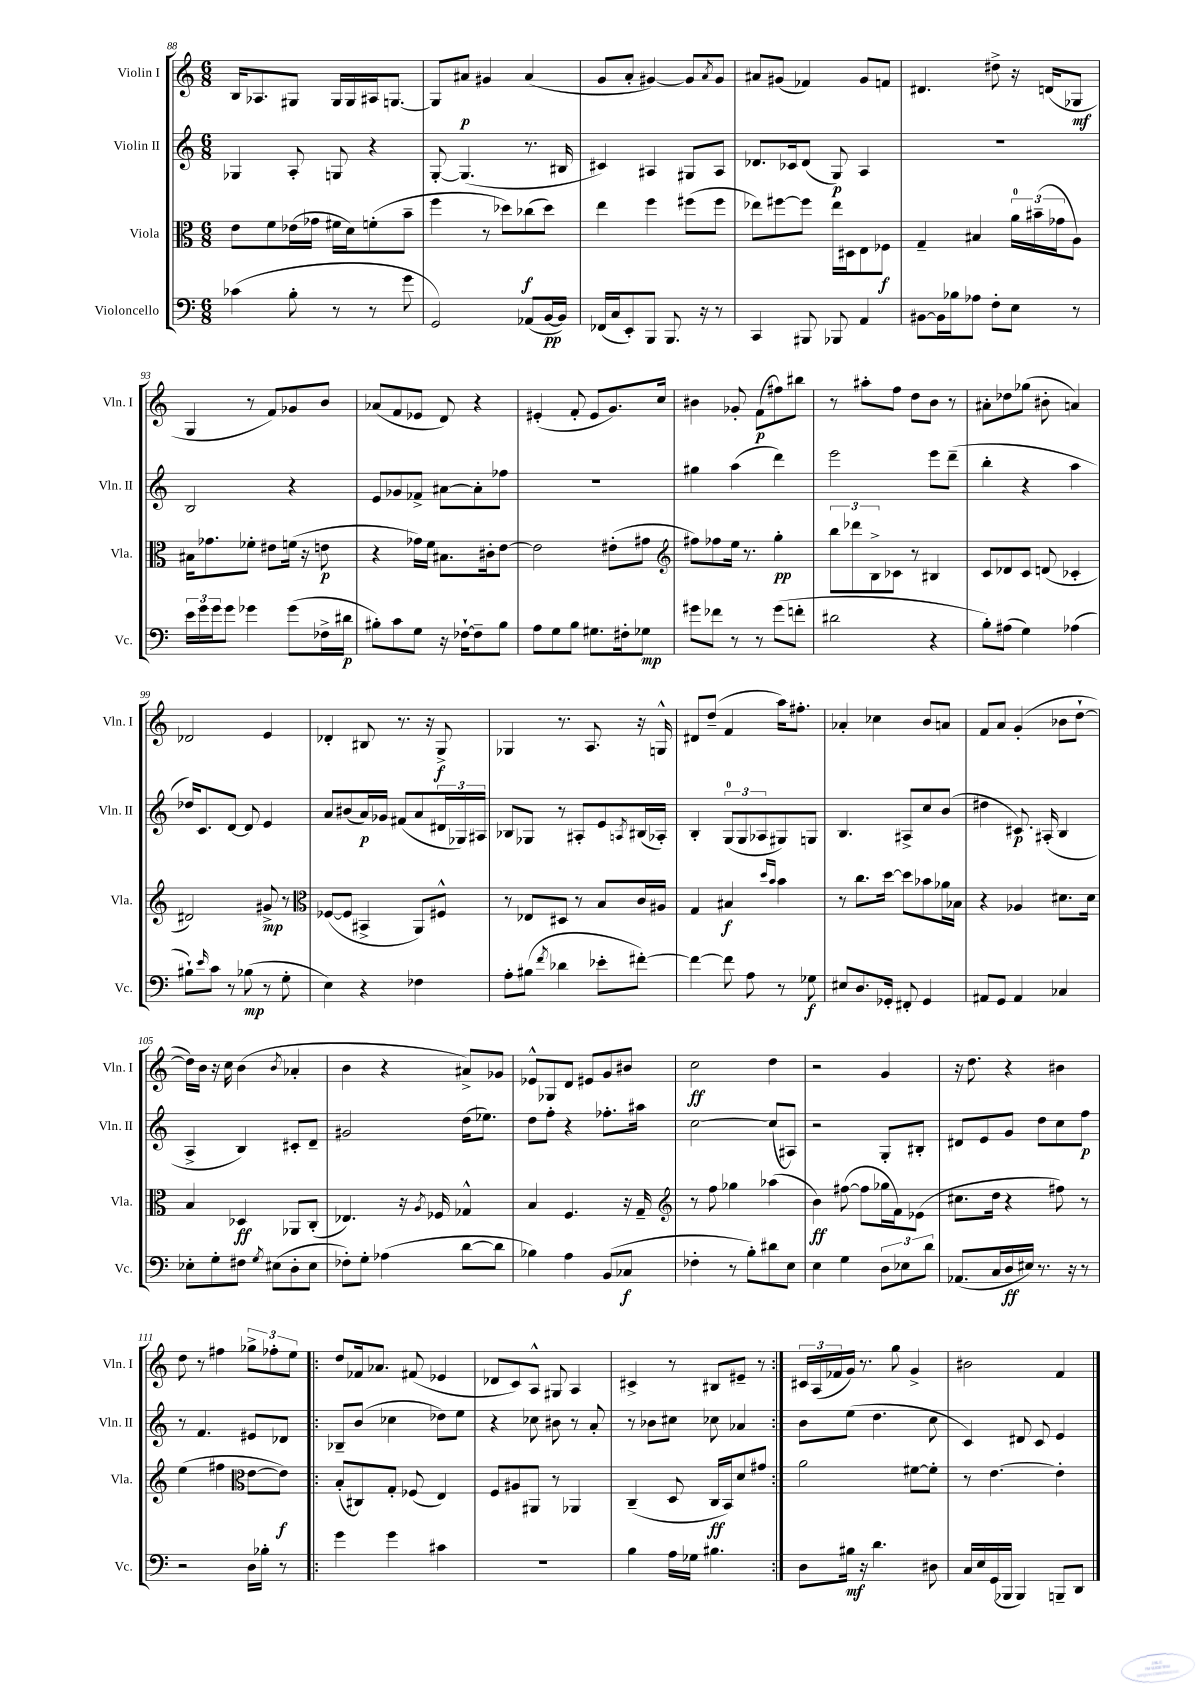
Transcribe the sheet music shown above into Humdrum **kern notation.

**kern	**kern	**kern	**kern
*staff4	*staff3	*staff2	*staff1
*clefF4	*clefC3	*clefG2	*clefG2
*k[]	*k[]	*k[]	*k[]
*M6/8	*M6/8	*M6/8	*M6/8
(4c-	8e	4G-	16B
.	.	.	8.A-
.	8f	.	.
8B'	(16e-	8A'	8G#
.	16g-	.	.
8r	16f#	8G	16G#
.	16d)	.	16G#
8r	(8f'	4r	16A#
.	.	.	[8.G
8g	8b~	.	.
=	=	=	=
2GG)	4ff	[8G'	8G]
.	.	(4.G]	8a#
.	8r	.	4g#
.	8dd-)	.	.
(8AA-	(8cc-	8.r	(4a#
[16BB	8dd-)	.	.
16BB])	.	16B#	.
=	=	=	=
(16FF-	4ee	4c#)	8g
16C	.	.	.
8EE')	.	.	8a'
8BBB	4ff	4A#	[4g#)
8.BBB	.	.	.
.	(8ff#	8G#	8g#]
16r	.	.	.
.	.	.	8qa
8r	8ff#	8A#	8g#
=	=	=	=
4CC	8ee-)	8.d-	8a#
.	[8ff#	.	(8g#
.	.	16c-	.
8BBB#	8ff#]	(8d-	4f-)
8BBB-	16ee-	8G)	.
.	16D#	.	.
4AA	8E	4A	8g#
.	8F-	.	8f
=	=	=	=
[8BB#	4G~	2.r	4.d#
16BB#]	.	.	.
16B-	.	.	.
8A-	4B#	.	.
8F'	.	.	8dd#^
8E	24a	.	16r
.	(24b#~	.	.
.	.	.	(16d
.	24g-	.	.
8r	8A)	.	8G-
=	=	=	=
24e	16B#	2B	4G
24g	.	.	.
.	8.g-	.	.
24g	.	.	.
8g	.	.	.
4g-	8f-'	.	8r
.	8e#	.	8f)
(8g-	(16f	4r	8g-
.	16r	.	.
16F-^	8e	.	8b
16d#	.	.	.
=	=	=	=
8B#')	4r	8e	(8a-
8c	.	8g-	8f
8G	16g-)	8f-^	8e-
.	16f	.	.
16r	8.B#	[8a#	8d)
[16F-`	.	.	.
8F-~]	.	8a#']	4r
.	16c#'	.	.
8B#	[8e	8ff-	.
=	=	=	=
8A	2e]	2.r	(4e#'
8G	.	.	.
8B	.	.	8f'
8.G#	.	.	8e#
.	(8e#'	.	8.g)
16F#'	.	.	.
8G-	8g#	.	.
.	.	.	16cc
=	=	=	=
*	*clefG2	*	*
8g#	8ff#)	4gg#	4b#
8f-	8ff-	.	.
8r	16ee	(4aa	8g-'
.	8.r	.	.
8r	.	.	(8f
(8g#	4gg'	4ddd)	8ff#)
8f'	.	.	8bb#
=	=	=	=
2d#	12bb	2eee	8r
.	12ddd-	.	.
.	.	.	8aa#'
.	12B^	.	.
.	8c-	.	8ff
.	8r	.	8dd
4r	4B#	8eee	8b
.	.	(8ddd~	8r
=	=	=	=
8B')	8c	4bb'	8a#'
(8A#	8d-	.	8dd-
4G)	8c	4r	(8gg-
.	(8d	.	8b#'
(4A-	4c-'	4aa	4a)
=	=	=	=
8B#`)	2d#)	16dd-)	2d-
.	.	8.c	.
16qqe	.	.	.
8c	.	.	.
8r	.	[8d	.
(8B-	.	8d]	.
8r	8g#^	4e	4e
8G'	8r	.	.
=	=	=	=
*	*clefC3	*	*
4E)	([8F-	8a	4d-'
.	8F-]	(8b#	.
4r	4BB#^	16a)	8B#
.	.	16g-	.
.	.	(8f#	8.r
4F-	8AA)	8a	.
.	.	.	16r
.	8F#^^	24d#	8G^
.	.	24G-)	.
.	.	24A#	.
=	=	=	=
8A'	8r	8B-	4G-
(8B#	8E-	8G-	.
8qf	.	.	.
4d-	8D#	8r	8.r
.	8r	8A#'	.
.	.	.	8.A
8e-'	8B	8e	.
.	.	8qA	.
[8f#')	16c	(16B#	16r
.	16A#	16A-')	16G^^
=	=	=	=
4f#_	4G	4B'	8d#
.	.	.	(8dd~
8f#]	4B#	(12G	4f
.	.	12G	.
8A	.	.	.
.	.	12A-	.
.	16qqdd	.	.
.	16qqb	.	.
8r	4b	8G#)	16aa)
.	.	.	8.ff#'
8G-	.	8G	.
=	=	=	=
8E#	8r	4.B	4a-'
8.D	8.cc	.	.
.	.	.	4cc-
16GG-'	[16dd	.	.
8FF#'	8dd]	8A#^	.
4GG-	8b-	8cc	8b
.	16a-	(8b	8a
.	16B-	.	.
=	=	=	=
8AA#	4r	4dd#	8f
8GG	.	.	8a
4AA#	4A-	8.c#)	(4g'
.	.	(16A#'	.
4C-	8.d#	4B	8b-
.	.	.	[8dd`
.	16d#	.	.
=	=	=	=
8E-'	4B	4A^	16dd])
.	.	.	16b
8G'	.	.	16r
.	.	.	16cc
8F#	4D-	4B)	(4b
8qG	.	.	.
(8E#	.	.	.
.	.	.	8qb
8D'	8AA-	8c#'	4a-'
8E#	(8C'	8d~	.
=	=	=	=
8F-')	4.E-)	2g#	4b
8G'	.	.	.
(4A-	.	.	4r
.	16r	.	.
.	8qA	.	.
.	16F-	.	.
[8d	4G-^^	(16dd	8a#^)
.	.	8.ee-)	.
8d]	.	.	8g-
=	=	=	=
4B-)	4B	8dd	8e-^^
.	.	8ff'	8G-
4A	4.F	4r	8d
.	.	.	8e#
(8BB	.	8.ff-'	8g
8C-	16r	.	8b#
.	16G~	16aa#	.
=	=	=	=
*	*clefG2	*	*
4F-'	8r	[2cc	2cc
.	8ff	.	.
8r	4gg-	.	.
8B')	.	.	.
8d#	(4aa-	(8cc]	4dd
8E	.	8A#)	.
=	=	=	=
4E	4b)	2r	2r
4G	([8ff#	.	.
.	8ff#]	.	.
12D	16gg-	8G'	4g
.	16f)	.	.
12E-	.	.	.
.	(8e-	8B#'	.
12d	.	.	.
=	=	=	=
(8.AA-	8.cc#	8d#	16r
.	.	.	8.dd
.	.	8e	.
16C	16dd	.	.
16D	4r	8g	4r
16E#)	.	.	.
8.r	.	8dd	.
.	8ff#)	8cc	4b#
16r	.	.	.
8r	8r	8ff	.
=	=	=	=
2r	(4ee	8r	8dd
.	.	4.f	8r
.	4ff#	.	4ff#
*	*clefC3	*	*
16D	[8e	8e#	12gg-^
16B-'	.	.	.
.	.	.	12ff-'
8r	8e])	8d-	.
.	.	.	12ee
=!|:	=!|:	=!|:	=!|:
4g	(8B'	8B-~	8dd
.	8C#)	(8b	16f-
.	.	.	8.a-
4g	8G'	4cc-	.
.	(8F-	.	(8f#
4c#	4E)	8dd-)	4e-
.	.	8ee	.
=	=	=	=
2.r	8F	4r	8d-
.	8A#	.	8c)
.	8AA#	8cc-	8A^^
.	8r	8b#	8G#
.	4AA-	8r	4A
.	.	8a'	.
=	=	=	=
4B	(4C~	8r	4c#^
.	.	8b-	.
16A	8D	8cc#	8r
16G-	.	.	.
4.B#	16C	8cc-	8B#
.	16BB)	.	.
.	8d	4a-	8e#~
.	8g#	.	8r
=:|!	=:|!	=:|!	=:|!
8D	2a	8b	24c#
.	.	.	(24A
.	.	.	24f-
16B#	.	(8ee	16g)
16r	.	.	8.r
4.d	.	4.dd	.
.	.	.	8gg
.	[8f#	.	4g^
8D#	8f#']	8cc	.
=	=	=	=
16C	8r	4c)	2b#
16E	.	.	.
(16GG	[4.e	.	.
16BBB-	.	.	.
4BBB-)	.	8d#	.
.	.	8c	.
8BBB~	4e']	4e	4f
8DD	.	.	.
==	==	==	==
*-	*-	*-	*-
